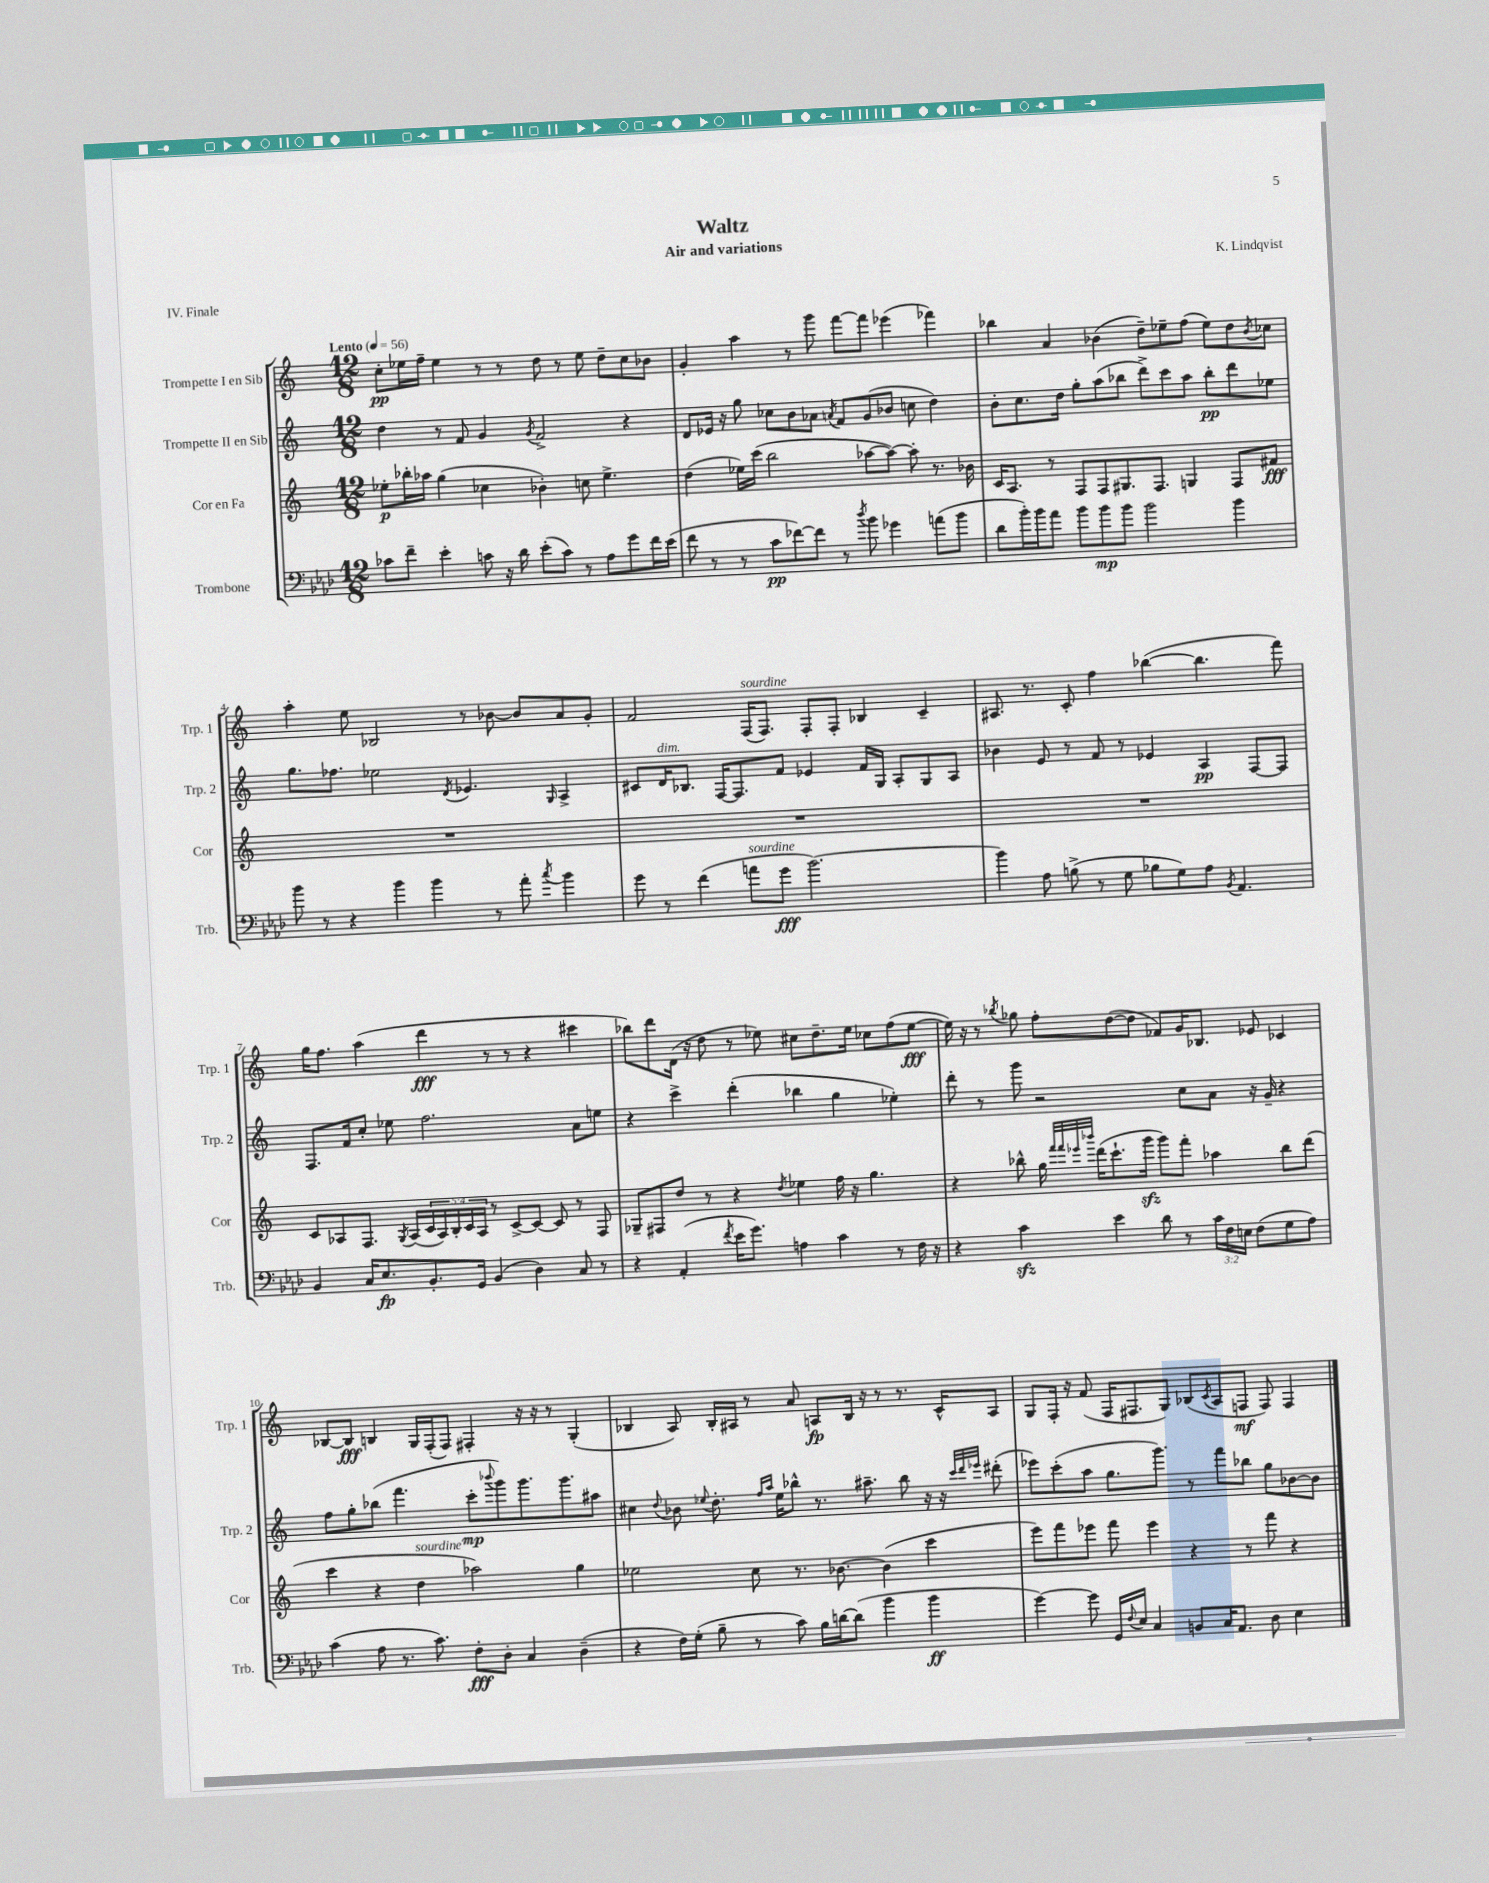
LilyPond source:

\header { title = "Waltz" composer = "K. Lindqvist" subtitle = "Air and variations" piece = "IV. Finale" }
<<
\new StaffGroup <<
\new Staff = "s0" \with { instrumentName = "Trompette I en Sib" shortInstrumentName = "Trp. 1" } {
    \clef treble \key c \major \numericTimeSignature \time 12/8 \tempo "Lento" 4 = 56
    c''8-.\pp ees''16 f''16-- ees''4 r8 r8 d''8 r8 ees''8 d''8-- c''8 bes'8 |
    g'4-. a''4 r8 g'''8 f'''8~ f'''8 ees'''4( fes'''4) |
    bes''4 a'4 bes'4( d''8--) ees''8-- f''8( ees''8) d''8 \acciaccatura { bes'8 } ces''8 |
    a''4-. e''8 bes2 r8 bes'8~ bes'8 a'8 g'8-. |
    f'2 f16^\markup { \italic "sourdine" }( f8.) f8-. f8-. bes4 c'4-- |
    ais8. r8. c'8-. f''4 bes''4~( bes''4. f'''8) |
    g''16 f''8. a''4( d'''4\fff r8 r8 r4 cis'''4 |
    bes''8) d'''8 d'16( r16 d''8 r8 ees''8) cis''8 d''8.-- ees''16 ces''8 f''8( ees''8~\fff |
    ees''16) r16 r8 \acciaccatura { bes''8 } ges''8 f''8-. d''8~( d''8 fes'8) g'16 bes8. ees'8 ces'4 |
    bes8~ bes8\fff b4 g16 f16-.( f8) fis4-. r16 r16 r8 g4-.( |
    bes4 a8) bes16-. ais16 r8 a'8 a8\fp bes16 r16 r8 r8. c'16-^ a8 |
    g8 f16-. r16 f'8( f16 fis8. g8) bes8( \acciaccatura { c'8 } a8 f8\mf f8) f4 \bar "|." |
}
\new Staff = "s1" \with { instrumentName = "Trompette II en Sib" shortInstrumentName = "Trp. 2" } {
    \clef treble \key c \major \numericTimeSignature \time 12/8
    d''4 r8 f'8 g'4 \acciaccatura { g'8 } f'2-> r4 |
    d'8 ees'16 r16 g''8 ces''8 b'8 aes'8 \acciaccatura { a'8 } f'8 g'8( bes'8 c''8 d''4) |
    b'8-. c''8. d''16 g''8-. a''8( bes''8 d'''8->) c'''8 a''8 bes''8-.\pp d'''8 ees''8 |
    g''8. fes''8. ees''2 \acciaccatura { d'8 } ees'4. \grace { g16 } a4-> |
    cis'8 d'16^\markup { \italic "dim." } bes8. f16~ f8. f'8 ees'4 f'16 g16 a8-. g8 a8 |
    bes'4 e'8 r8 f'8 r8 ees'4 a4\pp f8~ f8 |
    f8. f'16 c''8-. ees''8 f''2. a'8 e''8 |
    r4 c'''4-> d'''4-.( bes''4 g''4 ees''4-.) |
    d'''8-. r8 g'''8 r2 c''8 a'8 r16 g'16-- r4 |
    f''8 g''8-. bes''8( f'''4. c'''8-.\mp \appoggiatura { bes'''8 } g'''8) g'''8. g'''8. ais''8 |
    cis''4 \appoggiatura { d''8 } bes'8 \appoggiatura { ees''8 } d''8.-. \grace { f''16 a''16 } ees''16 bes''8-^ r8. ais''8.-- bes''8 r16 r16 \grace { c'''32 d'''32 ees'''32 } dis'''8-.( |
    ees'''8) c'''8-.( a''8 g''8. g'''8.) r8 f'''8 bes''8 g''8 bes'8~ bes'8 \bar "|." |
}
\new Staff = "s2" \with { instrumentName = "Cor en Fa" shortInstrumentName = "Cor" } {
    \clef treble \key c \major \numericTimeSignature \time 12/8 \override Staff.TupletNumber.text = #tuplet-number::calc-fraction-text
    ees''8-.\p bes''16-. aes''16 g''4( ces''4 bes'4-.) c''8 ees''4.-> |
    d''4( ees''16) c'''16( b''2 aes''8~ aes''8~) aes''8-. r8. bes'16 |
    c'16 a8. r8 f8 f8 gis8. f8. g4 f8 fis'8\fff |
    R1. |
    R1. |
    R1. |
    c'8 aes8 f8. \acciaccatura { g8 } aes16( \tuplet 5/4 { c'16 aes16) b16-. c'16 aes16 } r8 c'8~-> c'8~ c'8 r8 f8 |
    ges8-- fis8 d''8 r8 r4 \acciaccatura { d''8 } ees''4 f''16 r16 g''4. |
    r4 bes''8-^ g''16 \grace { f'''32 f'''32 ees'''32 bes'''32 } d'''16( c'''8.-! g'''16\sfz g'''8) f'''8-. aes''4 bes''8 d'''8( |
    c'''4 r4 d''4^\markup { \italic "sourdine" } aes''2) g''4 |
    ees''2 c''8 r8. bes'8.~ bes'4( c'''4 |
    e'''8) f'''8 ees'''8 f'''8 ees'''4 r4 r8 f'''8 r4 \bar "|." |
}
\new Staff = "s3" \with { instrumentName = "Trombone" shortInstrumentName = "Trb." } {
    \clef bass \key aes \major \numericTimeSignature \time 12/8 \override Staff.TupletNumber.text = #tuplet-number::calc-fraction-text
    ces'8 f'8-- ees'4-. c'8 r16 des'16 ees'8-.( c'8) r8 aes8 g'8 f'16 ees'16( |
    f'8 r8 r8 c'8\pp fes'8~) fes'8 r8 \acciaccatura { des''8 } bes'8 ges'4 a'8( bes'8 |
    des'8 bes'16-.) bes'16 aes'8 bes'8 bes'8\mp bes'8 bes'2 bes'4 |
    bes'8 r8 r4 bes'4 bes'4 r8 aes'8-. \acciaccatura { c''8 } bes'4 |
    g'8 r8 f'4( a'8^\markup { \italic "sourdine" } g'8\fff bes'2.~) |
    bes'4 aes8 b8->( r8 g8 bes8 g8) aes8 \acciaccatura { bes,8 } aes,4. |
    bes,4 c16 ees8.\fp bes,8.-. g,16 bes,4( des4) c8 r8 |
    r4 aes,4-.( \acciaccatura { f'8 } ees'16 g'8.) a4 c'4 r8 f16 r16 |
    r4 c'4\sfz ees'4 des'8 r8 \tuplet 3/2 { c'16 f16 e16 } f8( g8 aes8) |
    c'4( aes8 r8. c'8.) f8-.\fff des8-. c4 des4--( |
    r4 f16) g16-.( bes8-- r8 c'8) bes16 d'16~ d'8( bes'4 bes'4\ff |
    g'4~) g'8 g,16 \appoggiatura { f8 } ees16 c4 b,8 c16 aes,8. des8 ees4 \bar "|." |
}
>>
>>
